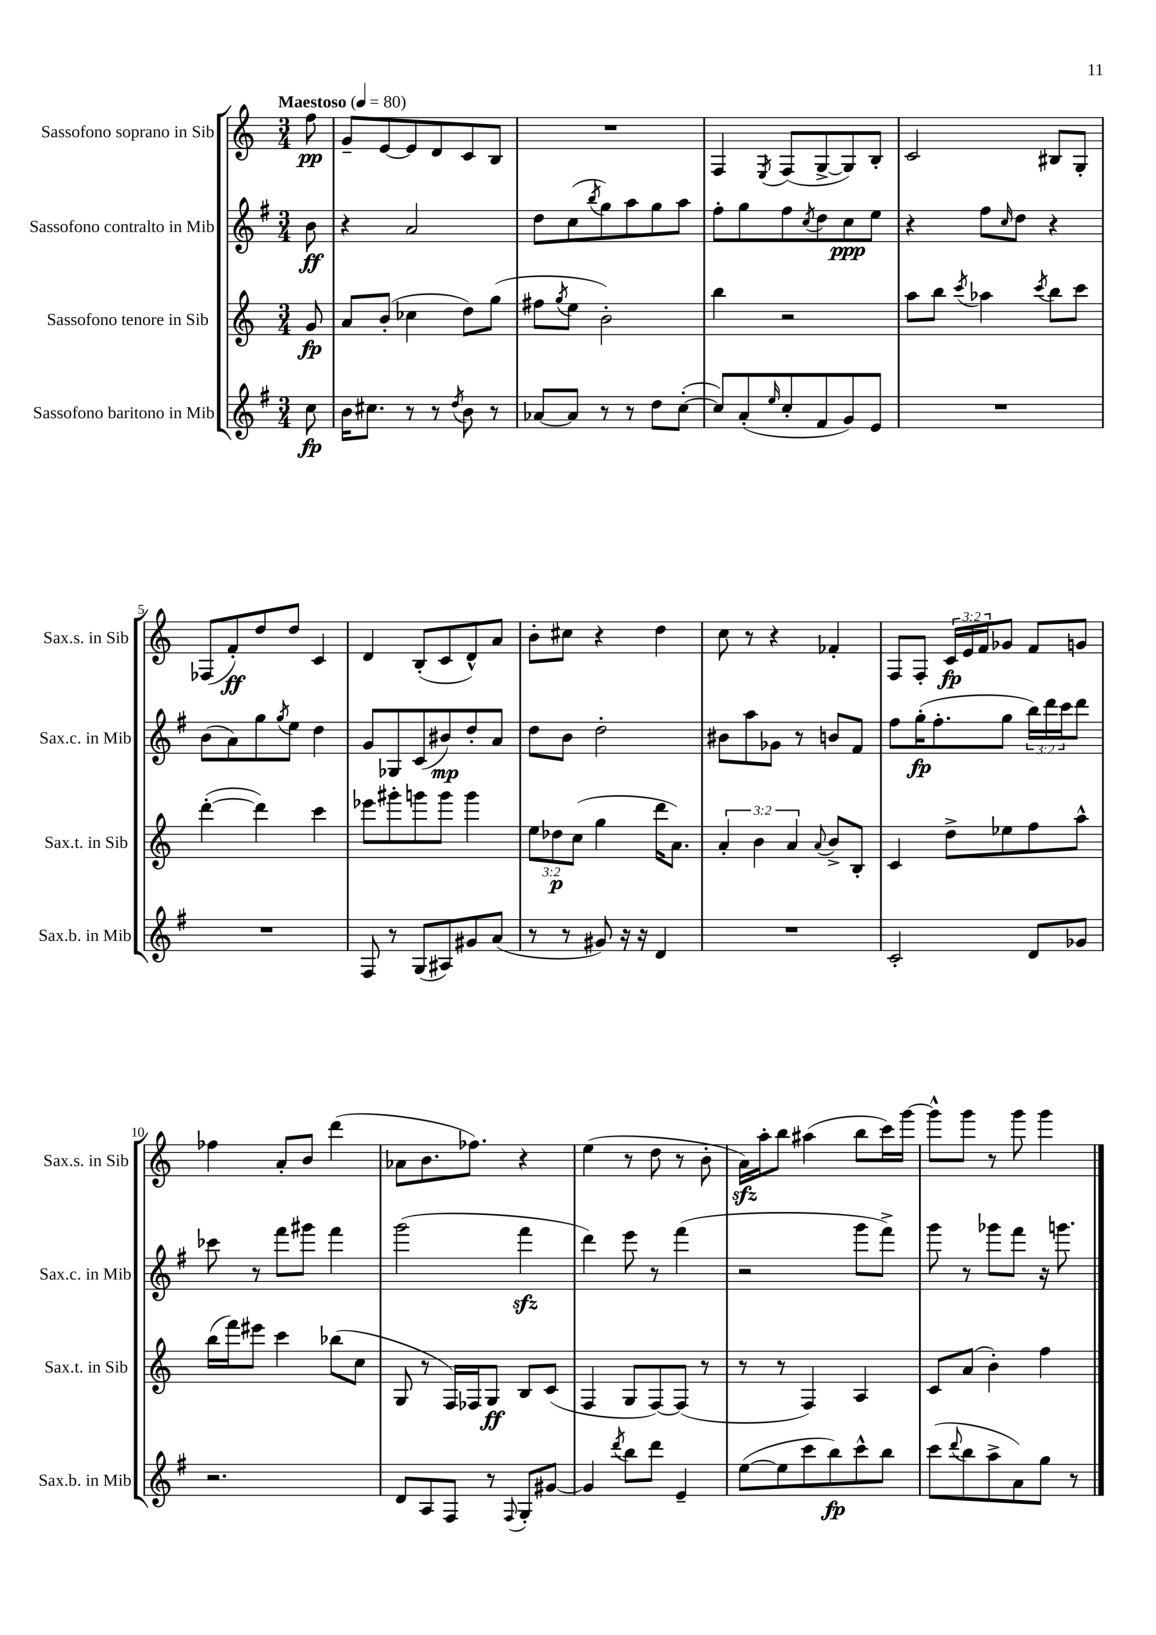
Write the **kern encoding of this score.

**kern	**kern	**kern	**kern
*staff4	*staff3	*staff2	*staff1
*clefG2	*clefG2	*clefG2	*clefG2
*k[f#]	*k[]	*k[f#]	*k[]
*M3/4	*M3/4	*M3/4	*M3/4
*MM80	*MM80	*MM80	*MM80
8cc	8g	8b	8ff
=	=	=	=
16b	8a	4r	8g~
8.cc#	.	.	.
.	(8b'	.	[8e
8r	4cc-	2a	8e]
8r	.	.	8d
8qdd	.	.	.
8b	8dd)	.	8c
8r	(8gg	.	8B
=	=	=	=
[8a-	8ff#	8dd	2.r
.	8qgg	.	.
8a-]	8ee	(8cc	.
.	.	8qbb	.
8r	2b')	8gg)	.
8r	.	8aa	.
8dd	.	8gg	.
([8cc'	.	8aa	.
=	=	=	=
8cc])	4bb	8ff#'	4F
(8a'	.	8gg	.
16qqee	.	.	8qE
8cc'	2r	8ff#	(8F
.	.	8qcc	.
8f#	.	8dd	[8G^
8g)	.	8cc	8G])
8e	.	8ee	8B'
=	=	=	=
2.r	8aa	4r	2c
.	8bb	.	.
.	8qccc	.	.
.	4aa-	8ff#	.
.	.	16qqcc	.
.	.	8dd	.
.	8qccc	.	.
.	8bb	4r	8B#
.	8ccc	.	8G'
=	=	=	=
2.r	([4ddd'	(8b	(8F-
.	.	8a)	8f')
.	4ddd])	8gg	8dd
.	.	8qgg	.
.	.	8ee	8dd
.	4ccc	4dd	4c
=	=	=	=
8F#	8eee-	8g	4d
8r	8ggg#'	8G-	.
(8G	8ggg	(8c	(8B'
8A#)	8ggg	8b#)	8c
8g#	4ggg	8dd'	8d^^)
(8a	.	8a	8a
=	=	=	=
8r	12ee	8dd	8b'
.	12dd-	.	.
8r	.	8b	8cc#
.	(12cc	.	.
8g#)	4gg	2dd'	4r
16r	.	.	.
16r	.	.	.
4d	16ddd	.	4dd
.	8.a)	.	.
=	=	=	=
2.r	6a'	8b#	8cc
.	.	8aa	8r
.	6b	.	.
.	.	8g-	4r
.	6a	.	.
.	.	8r	.
.	8qqa	.	.
.	8b^	8b	4f-'
.	8B'	8f#	.
=	=	=	=
2c'	4c	8ff#	8F
.	.	(16gg'	8F'
.	.	8.ff#'	.
.	8dd^	.	24c
.	.	.	24e
.	.	.	24f
.	8ee-	8gg	8g-
8d	8ff	24bb)	8f
.	.	24ddd	.
.	.	24ccc	.
8g-	8aa^^	8ddd	8g
=	=	=	=
2.r	(16bb	8ccc-	4ff-
.	16fff)	.	.
.	8eee#	8r	.
.	4ccc	8fff#	8a'
.	.	8ggg#	8b
.	(8bb-	4fff#	(4ddd
.	8cc	.	.
=	=	=	=
8d	8G	(2ggg	8a-
8A	8r	.	8.b
8F#	16F)	.	.
.	16F-	.	8.ff-)
8r	8G	.	.
8qqF#	.	.	.
8G'	8B	4fff#	4r
[8g#	(8c	.	.
=	=	=	=
4g#]	4F	4ddd)	(4ee
8qddd	.	.	.
8bb	8G	8eee	8r
8ddd	[8F)	8r	8dd
4e~	(8F]	(4fff#	8r
.	8r	.	8b'
=	=	=	=
([8ee	8r	2r	16a)
.	.	.	16aa'
8ee]	8r	.	8bb
8ccc	4F)	.	(4aa#
8bb)	.	.	.
8ccc^^	4A	8ggg	8bb
8bb	.	8fff#^)	16ccc)
.	.	.	[16ggg
=	=	=	=
(8ccc	8c	8ggg	8ggg^^]
8qqddd	.	.	.
8bb	(8a	8r	8ggg
8aa^	4b')	8ggg-	8r
8a)	.	8fff#	8ggg
8gg	4ff	16r	4ggg
.	.	8.ggg	.
8r	.	.	.
==	==	==	==
*-	*-	*-	*-
